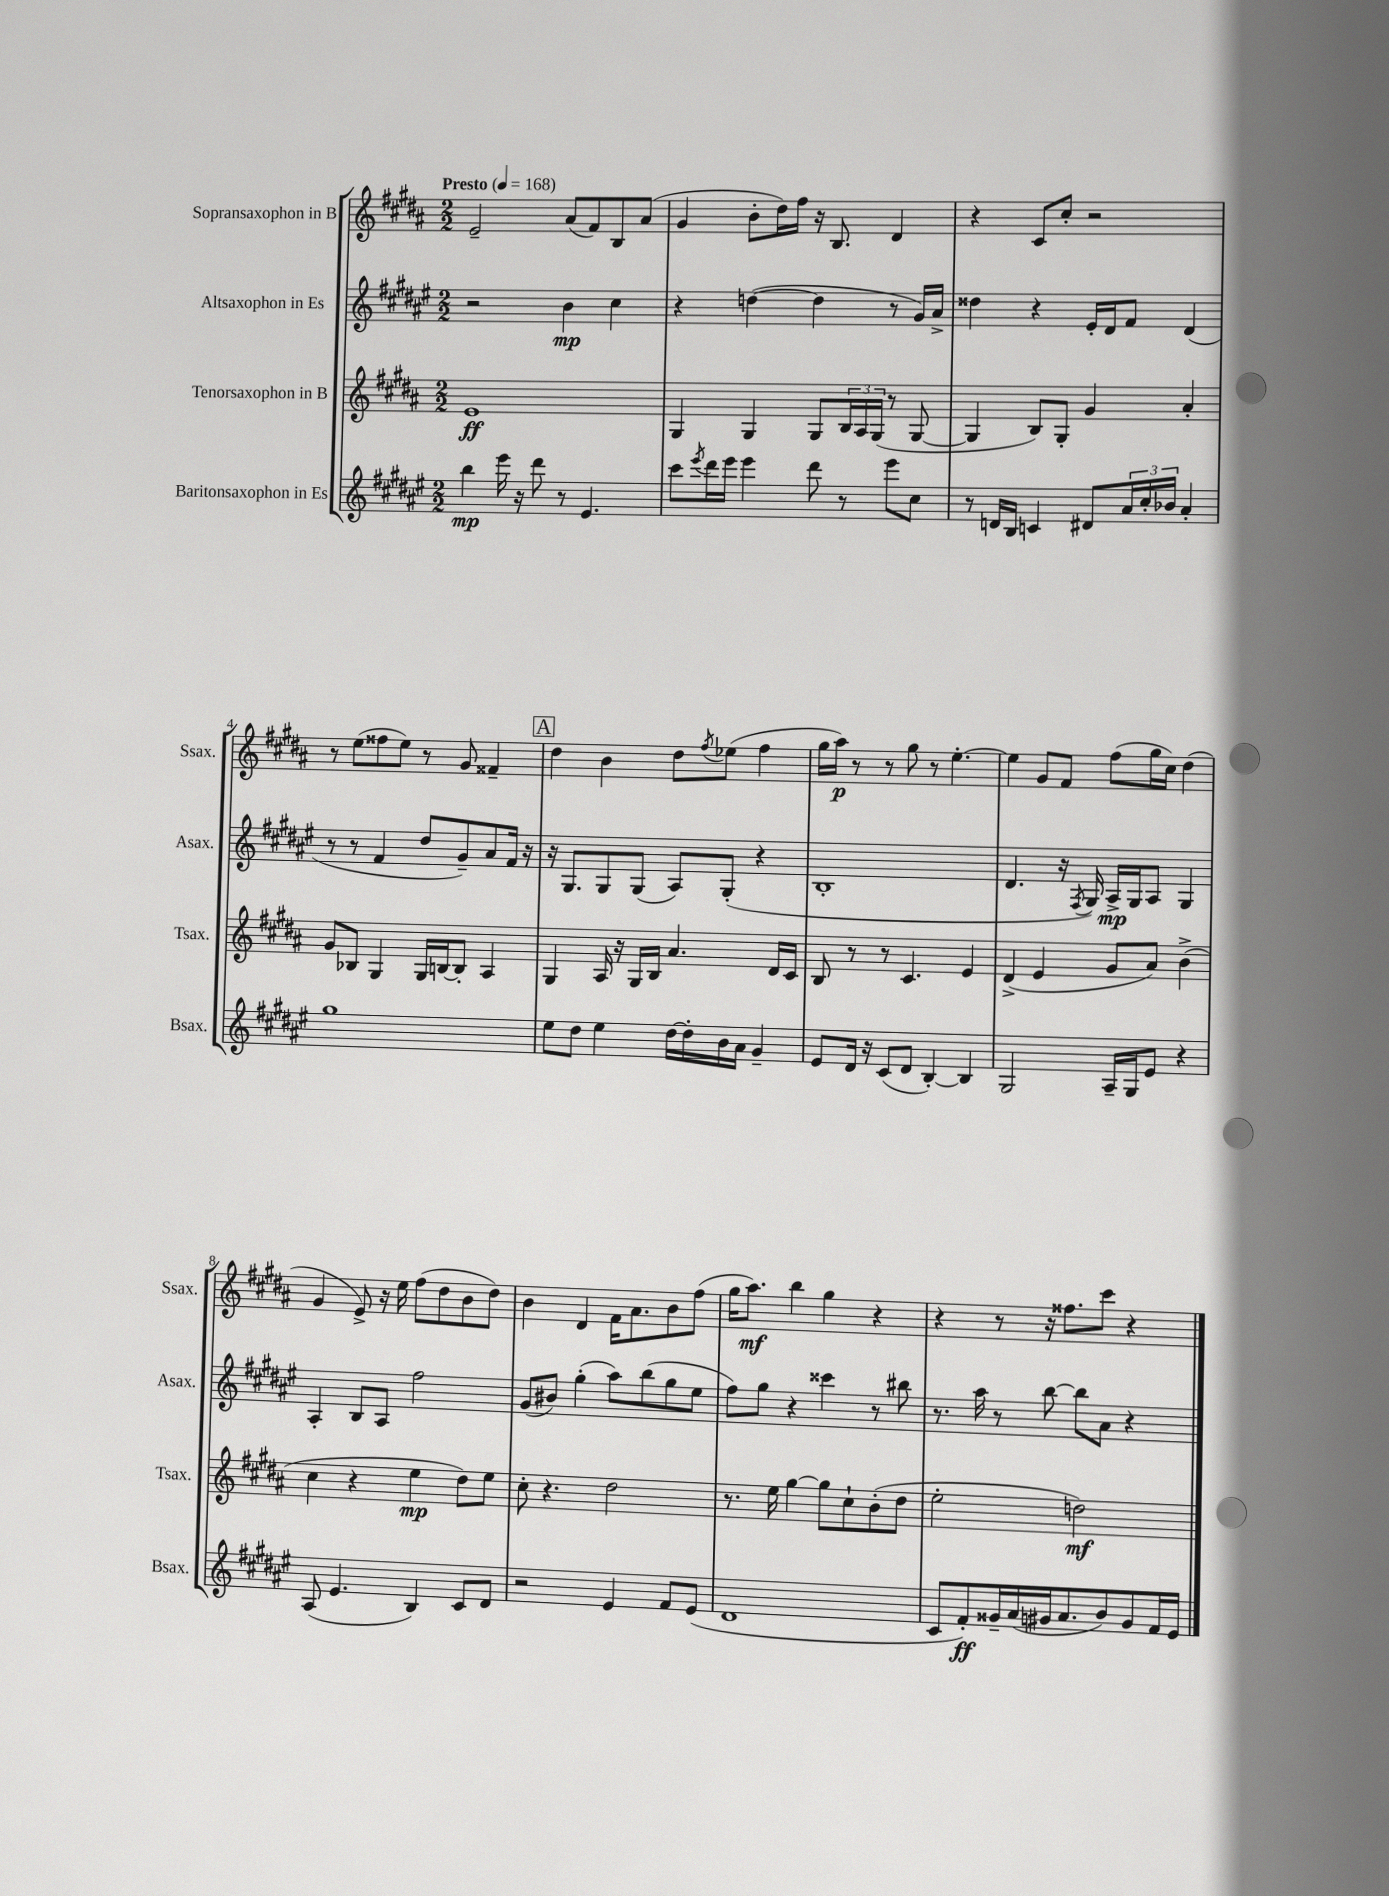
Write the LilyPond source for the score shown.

<<
\new StaffGroup <<
\new Staff = "s0" \with { instrumentName = "Sopransaxophon in B" shortInstrumentName = "Ssax." } {
    \clef treble \key b \major \numericTimeSignature \time 2/2 \tempo "Presto" 4 = 168
    e'2-- ais'8( fis'8) b8 ais'8( |
    gis'4 b'8-. dis''16) fis''16 r16 b8. dis'4 |
    r4 cis'8 cis''8-. r2 |
    r8 e''8( fisis''8 e''8) r8 gis'8 fisis'4-- |
    \mark \markup { \box "A" } dis''4 b'4 dis''8 \acciaccatura { fis''8 } ees''8( fis''4 |
    gis''16 ais''16\p) r8 r8 gis''8 r8 e''4.~-. |
    e''4 gis'8 fis'8 fis''8( gis''16 cis''16) dis''4( |
    gis'4 e'8->) r16 e''16 fis''8( dis''8 b'8 dis''8) |
    b'4 dis'4 fis'16 ais'8. b'8 fis''8( |
    gis''16 ais''8.\mf) b''4 gis''4 r4 |
    r4 r8 r16 fisis''8. cis'''8 r4 \bar "|." |
}
\new Staff = "s1" \with { instrumentName = "Altsaxophon in Es" shortInstrumentName = "Asax." } {
    \clef treble \key fis \major \numericTimeSignature \time 2/2
    r2 b'4\mp cis''4 |
    r4 d''4~( d''4 r8 gis'16) ais'16-> |
    disis''4 r4 eis'16-. dis'16 fis'8 dis'4( |
    r8 r8 fis'4 dis''8 gis'8--) ais'8 fis'16 r16 |
    \mark \markup { \box "A" } r16 gis8. gis8 gis8( ais8) gis8-.( r4 |
    b1-. |
    dis'4. r16 \acciaccatura { fis8 } gis16) ais16->\mp gis16 ais8 gis4 |
    ais4-. b8 ais8 fis''2 |
    gis'8( bis'8) gis''4-.( ais''8) b''8( gis''8 eis''8 |
    fis''8) gis''8 r4 cisis'''4 r8 bis''8 |
    r8. ais''16 r8 b''8~ b''8 ais'8 r4 \bar "|." |
}
\new Staff = "s2" \with { instrumentName = "Tenorsaxophon in B" shortInstrumentName = "Tsax." } {
    \clef treble \key b \major \numericTimeSignature \time 2/2
    e'1\ff |
    gis4 gis4 gis8 \tuplet 3/2 { b16 ais16 gis16( } r8 gis8~ |
    gis4 b8) gis8-. gis'4 ais'4-. |
    gis'8 bes8 gis4 gis16 b16~ b8-. ais4 |
    \mark \markup { \box "A" } gis4 ais16 r16 gis16 b16 ais'4. dis'16 cis'16 |
    b8 r8 r8 cis'4. e'4 |
    dis'4->( e'4 gis'8 ais'8) b'4->( |
    cis''4 r4 e''4\mp dis''8) e''8 |
    cis''8-. r4. dis''2 |
    r8. e''16 gis''4~ gis''8 cis''8-! b'8-.( dis''8 |
    e''2-. d''2\mf) \bar "|." |
}
\new Staff = "s3" \with { instrumentName = "Baritonsaxophon in Es" shortInstrumentName = "Bsax." } {
    \clef treble \key fis \major \numericTimeSignature \time 2/2
    b''4\mp eis'''16 r16 dis'''8 r8 eis'4. |
    cis'''8 \acciaccatura { eis'''8 } dis'''16 eis'''16 eis'''4 dis'''8 r8 eis'''8 cis''8 |
    r8 d'16 b16 c'4 dis'8 \tuplet 3/2 { ais'16 cis''16-. bes'16 } ais'4-. |
    gis''1 |
    \mark \markup { \box "A" } eis''8 dis''8 eis''4 dis''16~ dis''16-. b'16 ais'16 gis'4-- |
    eis'8 dis'16 r16 cis'8( dis'8 b4~-.) b4 |
    gis2 ais16-- gis16 eis'8 r4 |
    ais8( eis'4. b4) cis'8 dis'8 |
    r2 eis'4 fis'8 eis'8( |
    dis'1 |
    cis'8 fis'8-.\ff) gisis'16-- ais'16( gis'16 ais'8. b'8) gis'8 fis'16 eis'16 \bar "|." |
}
>>
>>
